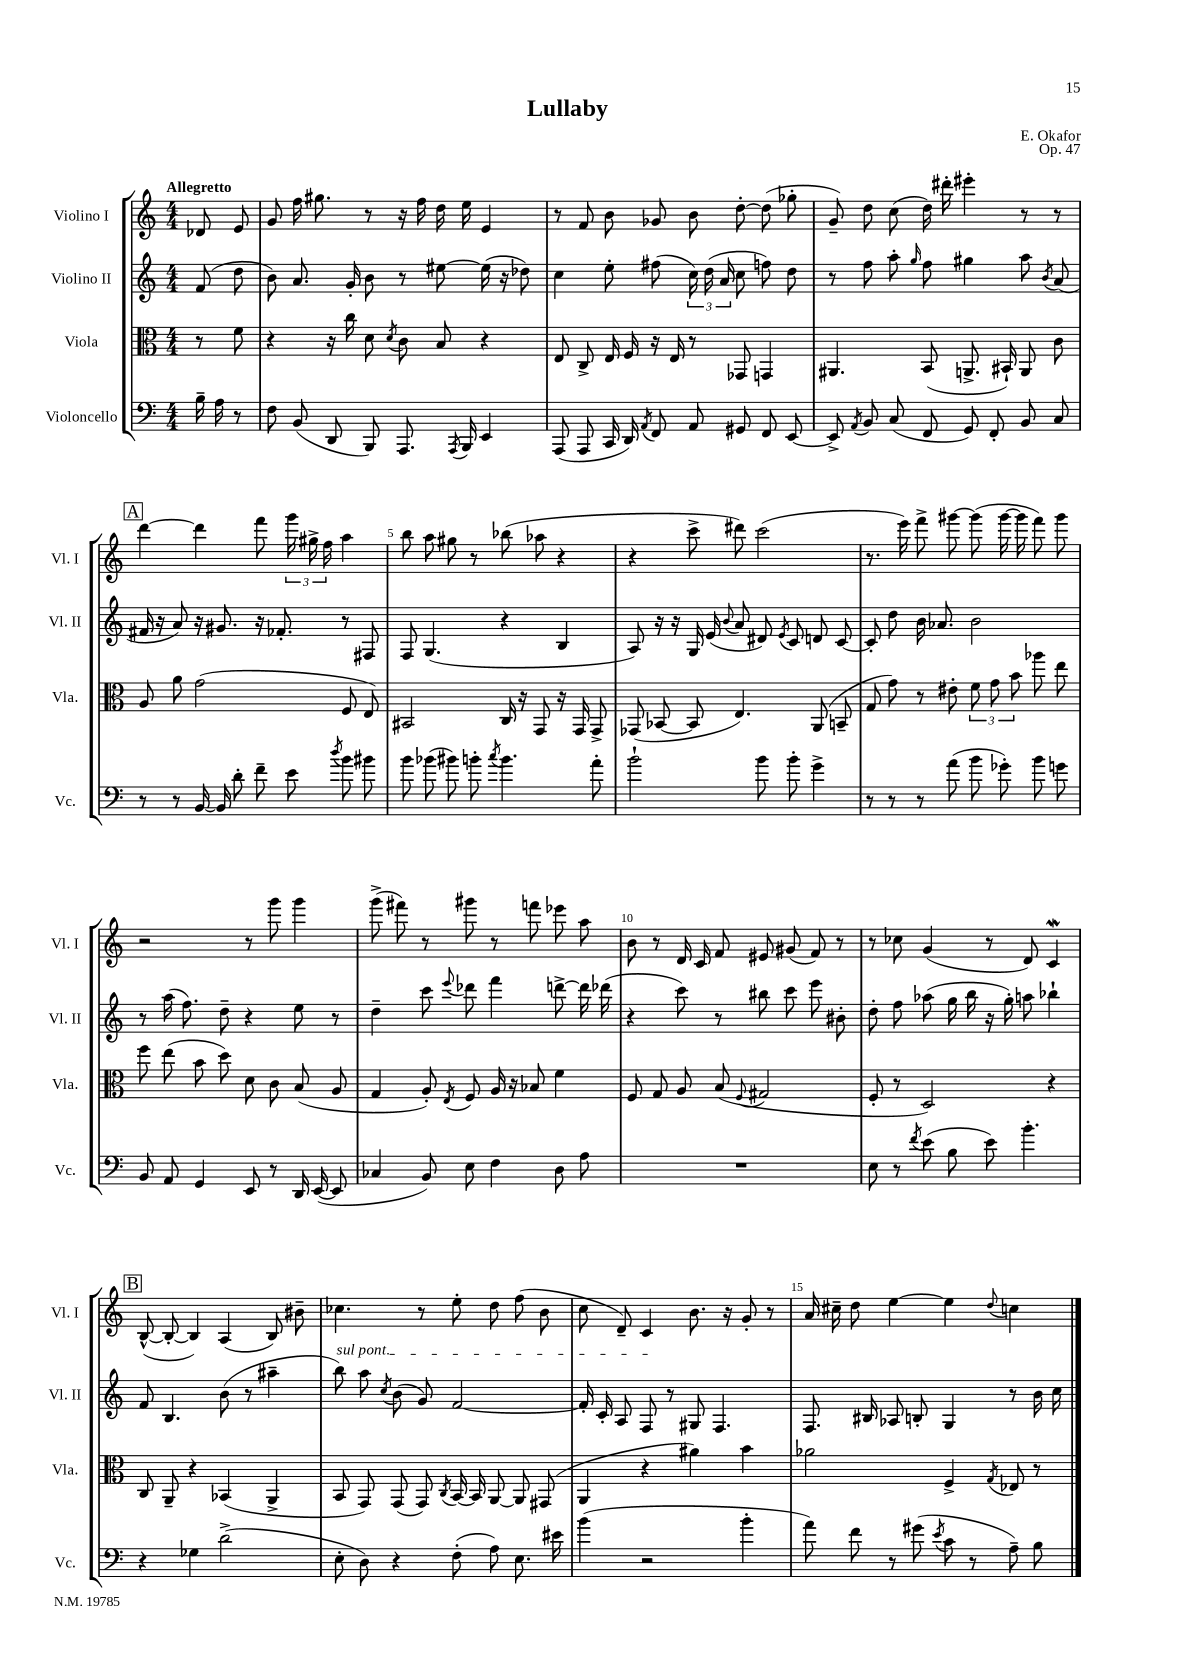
\header { title = "Lullaby" composer = "E. Okafor" opus = "Op. 47" }
<<
\new StaffGroup <<
\new Staff = "s0" \with { instrumentName = "Violino I" shortInstrumentName = "Vl. I" } {
    \clef treble \key c \major \numericTimeSignature \time 4/4 \partial 4 \tempo "Allegretto"
    \autoBeamOff des'8 e'8 |
    g'8 f''16 gis''8. r8 r16 f''16 d''16 e''16 e'4 |
    r8 f'8 b'8 ges'8 b'8 d''8~-. d''8( ges''8-. |
    g'8--) d''8 c''8( d''16) dis'''16-. eis'''4-. r8 r8 |
    \mark \markup { \box "A" } d'''4~ d'''4 f'''8 \tuplet 3/2 { g'''16 gis''16-> f''16 } a''4 |
    b''8 a''8 gis''8 r8 bes''8( aes''8 r4 |
    r4 c'''8-> dis'''8) c'''2( |
    r8. e'''16) f'''8-> gis'''8~ gis'''8( gis'''16~ gis'''16 f'''8) gis'''8 |
    r2 r8 g'''8 g'''4 |
    g'''8->( fis'''8) r8 gis'''8 r8 f'''8 ees'''8 a''8 |
    b'8 r8 d'16 c'16 f'8 eis'8 gis'8( f'8) r8 |
    r8 ces''8 g'4( r8 d'8) c'4\mordent |
    \mark \markup { \box "B" } b8~-^( b8~-. b4) a4( b8) bis'8-- |
    ces''4. r8 e''8-. d''8 f''8( b'8 |
    c''8 d'8--) c'4 b'8. r16 g'8-. r8 |
    a'16 cis''16-- d''8 e''4~ e''4 \appoggiatura { d''8 } c''4 \bar "|." |
}
\new Staff = "s1" \with { instrumentName = "Violino II" shortInstrumentName = "Vl. II" } {
    \clef treble \key c \major \numericTimeSignature \time 4/4 \partial 4
    \autoBeamOff f'8( d''8 |
    b'8) a'8. g'16-. b'8 r8 eis''8~ eis''16( r16 des''8) |
    c''4 e''8-. fis''8( \tuplet 3/2 { c''16) d''16( a'16 } c''8 f''8) d''8 |
    r8 f''8 a''8-. \grace { g''16 } f''8 gis''4 a''8 \acciaccatura { b'8 } a'8( |
    \mark \markup { \box "A" } fis'16 r16 a'8) r16 gis'8. r16 fes'8.-. r8 fis8 |
    f8 g4.( r4 b4 |
    a8) r16 r16 g16 e'16( \appoggiatura { b'8 } a'8 dis'8) \acciaccatura { e'8 } c'8 d'8 c'8~ |
    c'8-. d''8 b'16 aes'8. b'2 |
    r8 a''16( f''8.) d''8-- r4 e''8 r8 |
    d''4-- c'''8 \appoggiatura { e'''8 } des'''8 f'''4 d'''8~-> d'''16 des'''16( |
    r4 c'''8) r8 bis''8 c'''8 e'''8 bis'8-. |
    d''8-. f''8 aes''8( g''16 b''16 r16 g''16-.) a''8 bes''4-! |
    \mark \markup { \box "B" } f'8 b4. b'8( r8 ais''4-- |
    \once \override TextSpanner.bound-details.left.text = \markup { \italic "sul pont." } b''8\startTextSpan) a''8 \acciaccatura { c''8 } b'8( g'8) f'2~ |
    f'16-. c'16-. a8 f8\stopTextSpan r8 gis8 f4. |
    f8. bis16 aes8 b8-. g4 r8 b'16 c''16 \bar "|." |
}
\new Staff = "s2" \with { instrumentName = "Viola" shortInstrumentName = "Vla." } {
    \clef alto \key c \major \numericTimeSignature \time 4/4 \partial 4
    \autoBeamOff r8 f'8 |
    r4 r16 c''16 d'8 \acciaccatura { d'8 } c'8 b8 r4 |
    e8 c8-> e16 f16 r16 e16 r8 ges,8 g,4 |
    ais,4. b,8( a,8.-> bis,16-!) a,8 c'8 |
    \mark \markup { \box "A" } a8 a'8 g'2( f8 e8) |
    bis,2 c16 r16 g,8 r16 g,16 g,8-> |
    ges,8( bes,8~ bes,8 e4.) a,8( b,8-- |
    g8 g'8) r8 eis'8-. \tuplet 3/2 { f'8 g'8 b'8 } aes''8 e''8 |
    f''8 e''8( b'8 d''8) d'8 c'8 b8( a8 |
    g4 a8-.) \acciaccatura { e8 } f8 a16 r16 bes8 f'4 |
    f8 g8 a8 b8( \appoggiatura { f8 } gis2 |
    f8-. r8 d2) r4 |
    \mark \markup { \box "B" } c8 a,8-- r4 bes,4( a,4-> |
    b,8 g,8) g,8( g,8) \acciaccatura { c8 } b,16~ b,16 a,8~ a,8 gis,8( |
    a,4 r4 ais'4) b'4 |
    aes'2 f4-> \acciaccatura { g8 } ees8 r8 \bar "|." |
}
\new Staff = "s3" \with { instrumentName = "Violoncello" shortInstrumentName = "Vc." } {
    \clef bass \key c \major \numericTimeSignature \time 4/4 \partial 4
    \autoBeamOff b16-- a16 r8 |
    f8 b,8( d,8 b,,8) a,,8. \acciaccatura { a,,8 } b,,16 e,4 |
    a,,8( a,,8 c,16 d,16) \acciaccatura { a,8 } f,8 a,8 gis,8 f,8 e,8~ |
    e,8-> \acciaccatura { a,8 } b,8 c8( f,8 g,8) f,8-. b,8 c8 |
    \mark \markup { \box "A" } r8 r8 b,16~ b,16 d'8-. f'8-- e'8 \acciaccatura { d''8 } b'8 bis'8 |
    b'8 bes'8( bis'8) b'8-. \acciaccatura { c''8 } b'4. a'8-. |
    b'2-! b'8 b'8-. g'4-> |
    r8 r8 r8 a'8( b'8 ges'8-.) b'8 g'8 |
    b,8 a,8 g,4 e,8 r8 d,16 e,16~( e,8 |
    ces4 b,8) e8 f4 d8 a8 |
    R1 |
    e8 r8 \acciaccatura { f'8 } e'8( b8 e'8) b'4.-. |
    \mark \markup { \box "B" } r4 ges4 d'2->( |
    e8-. d8) r4 f8-.( a8) e8. eis'16 |
    b'4( r2 b'4-. |
    a'8) f'8 r8 gis'8( \acciaccatura { e'8 } c'8 r8 a8--) b8 \bar "|." |
}
>>
>>
\layout { \context { \Score \override BarNumber.break-visibility = ##(#f #t #t) barNumberVisibility = #(every-nth-bar-number-visible 5) } }
